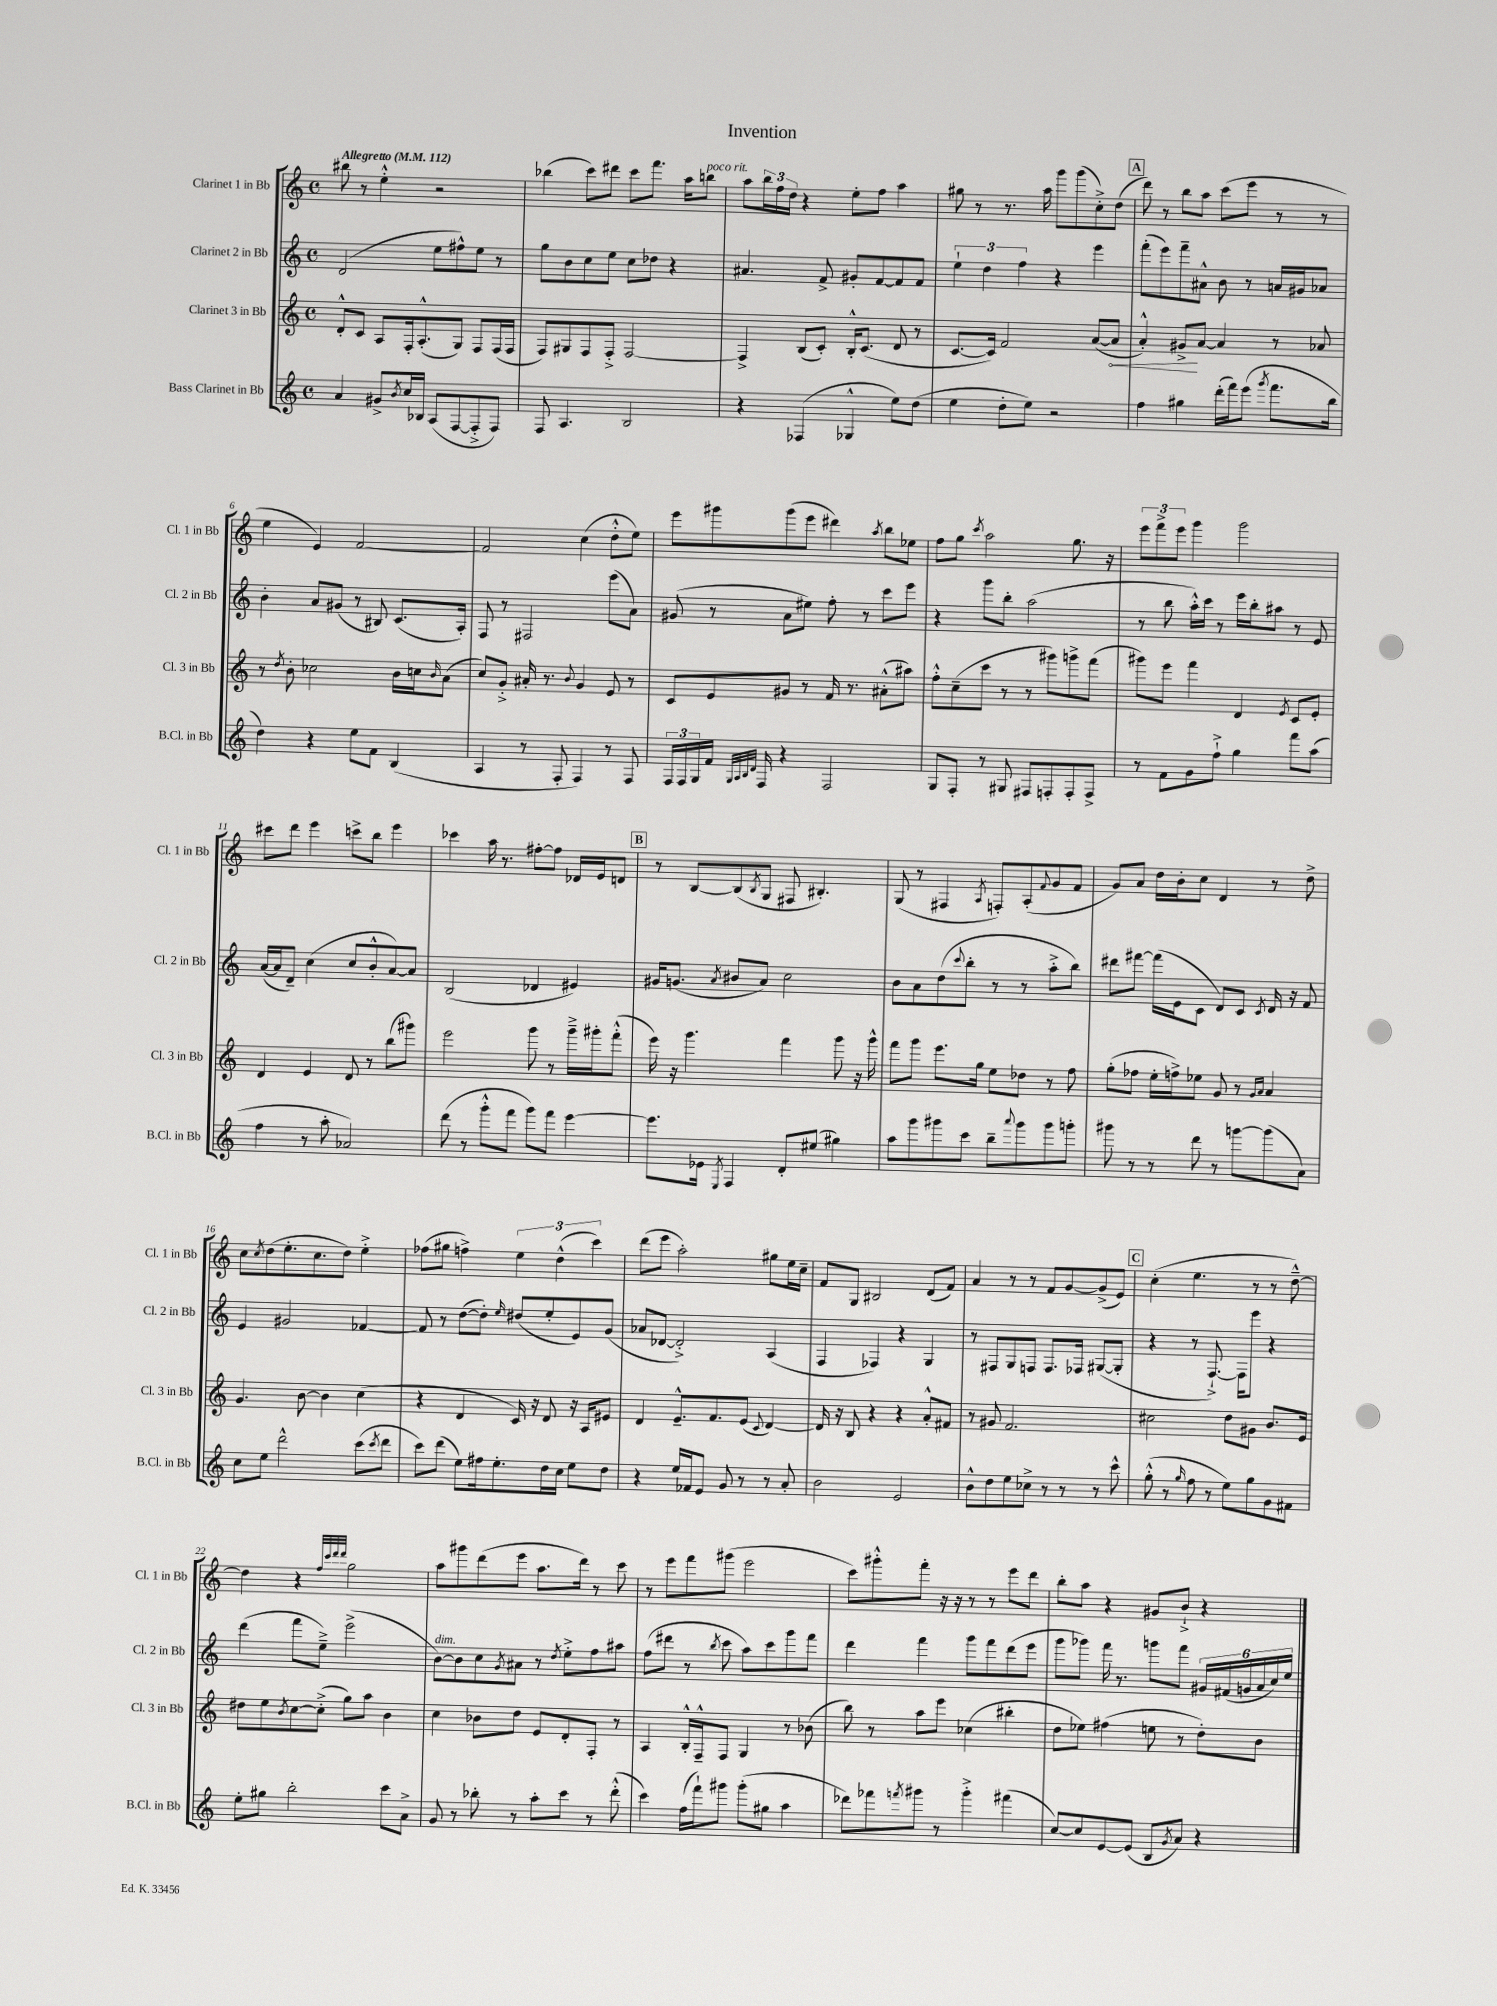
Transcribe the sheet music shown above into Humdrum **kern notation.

**kern	**kern	**kern	**kern
*staff4	*staff3	*staff2	*staff1
*clefG2	*clefG2	*clefG2	*clefG2
*k[]	*k[]	*k[]	*k[]
*M4/4	*M4/4	*M4/4	*M4/4
*met(c)	*met(c)	*met(c)	*met(c)
*MM112	*MM112	*MM112	*MM112
4a	8d'^^	(2d	8bb#
.	8c	.	8r
8g#^	8A	.	4ee'^^
8qb	.	.	.
16cc	16F'	.	.
16B-	(8.A'^^	.	.
(8A	.	8ee	2r
[8F	8G)	8ff#^^)	.
8F'^]	8F	8ee	.
8F)	(16F	8r	.
.	16F	.	.
=	=	=	=
8F	8F)	8gg	(4bb-
4.A	8G#	8b	.
.	8F	8cc	8ccc)
.	8F'^	8ee	8ddd#
2B	[2F	8cc	8ccc
.	.	8dd-	8.fff
.	.	4r	.
.	.	.	16aa
.	.	.	8bb
=	=	=	=
4r	4F^]	4.a#	8aa
.	.	.	24bb
.	.	.	24ff
.	.	.	24dd
(4F-	(8B	.	4r
.	8c')	8f^	.
4G-^^	16B'^^	8g#'	8ee'
.	(8.c	.	.
.	.	[8f	8ff
8ee)	8d	8f]	4aa
(8dd	8r	8f	.
=	=	=	=
4ee	[8.c	6ee`	8gg#
.	.	.	8r
.	.	6dd	.
.	16c])	.	.
8dd'	2f	.	8.r
.	.	6ff	.
8ee)	.	.	.
.	.	.	16aa
2r	.	4r	8ggg
.	.	.	(8ggg
.	([8a	4eee	8cc'^)
.	8a]	.	(8dd
=	=	=	=
4ff	4a'^^)	(8fff'	8ddd)
.	.	8eee)	8r
4gg#	8g#^	8fff~	8bb
.	[8a	8a#^^	8aa
(16ddd'	4a]	8b	(8ccc
16fff)	.	.	.
(8eee	.	8r	8eee
8qggg	.	.	.
8.fff	8r	16a	8r
.	.	16g#	.
.	8a-	8a-	8r
16bb	.	.	.
=	=	=	=
4dd)	8r	4b'	4ee
.	8qdd	.	.
.	8b'	.	.
4r	2cc-	8a	4e)
.	.	(8g#	.
8ee	.	8r	[2f
8f	.	8B#)	.
(4B	16b	(8.c	.
.	16cc	.	.
.	16qqb	.	.
.	(8a	.	.
.	.	16A')	.
=	=	=	=
4A	8cc)	8F	2f]
.	8g'^	8r	.
8r	16a#'	2F#	.
.	8.r	.	.
8F'	.	.	.
.	8qqb	.	.
4F)	4g	.	(4cc
8r	8e	(8eee	8dd'^^
8F	8r	8a)	8ee)
=	=	=	=
24F	8c	(8g#	8eee
24F	.	.	.
24G	.	.	.
16f	8e	8r	8ggg#
32qqG	.	.	.
32qqA	.	.	.
32qqB	.	.	.
32qqd	.	.	.
16F	.	.	.
4r	8g#	8a	(8ggg#
.	8r	8ee#)	8eee
2F	16f	8ff'	4ddd#)
.	8.r	.	.
.	.	8r	.
.	.	.	8qaa
.	(8a#'^^	8ccc	8bb
.	8aa#)	8eee	8ee-
=	=	=	=
8G	8ff'^^	4r	8ff
8F'	(8cc~	.	8gg
.	.	.	8qccc
8r	8ccc	8ggg	2aa
8G#	8r	8bb'	.
8F#	8r	(2aa	.
8F'	8ggg#)	.	.
8F'	8ggg^	.	8.gg
8F^	(8fff	.	.
.	.	.	16r
=	=	=	=
8r	8ggg#)	8r	12eee
.	.	.	12fff^
8f	8eee	8bb	.
.	.	.	12eee
8g	4fff	16aa'^^)	4ggg
.	.	16ccc	.
8ff`^	.	8r	.
4gg	4d	16eee	2ggg
.	.	16bb'	.
.	.	8aa#	.
.	8qe	.	.
8fff	8c	8r	.
(8aa	8e'	8e	.
=	=	=	=
4ff	4d	([16a	8ccc#
.	.	16a]	.
.	.	8d~)	8ddd
8r	4e	(4cc	4eee
8aa'	.	.	.
2a-)	8d	8cc	8ccc^
.	8r	8b'^^	8bb
.	(8bb	[8a)	4eee
.	8ggg#)	8a]	.
=	=	=	=
(8ddd	2eee	(2B	4ccc-
8r	.	.	.
8ggg'^^	.	.	16aa
.	.	.	8.r
8fff	.	.	.
8ggg)	8ggg	4d-	[8ff#'
8fff	8r	.	8ff#]
[4eee	16ggg~^	4e#)	16d-
.	16ggg#'	.	16e
.	(8fff'^^	.	8d
=	=	=	=
8.eee]	16eee)	16g#	8r
.	16r	(8.g	.
.	4.ggg	.	[8B
16e-	.	.	.
8qE	.	8qa	.
4F	.	8b#	(8B]
.	.	.	8qB
.	.	8a)	8G
8d'	4fff	2cc	8F#
(8ee#	.	.	4.B#')
4gg#)	8ggg	.	.
.	16r	.	.
.	16ggg^^	.	.
=	=	=	=
8aa	8fff	8b	(8G
8ggg	8ggg	8a	8r
8ggg#	8.eee	(8dd	4F#
.	.	8qqccc	.
8ccc	.	8bb'	.
.	16gg	.	.
.	.	.	8qA
8bb~	8ee	8r	8F')
8qqaaa	.	.	.
8ggg#	8dd-	8r	(8A'
.	.	.	8qqf
8ggg#	8r	8aa'^	8g
8ggg'	8ff	8bb)	8f
=	=	=	=
8ggg#	(8gg'	8ddd#	8g)
8r	8ff-	[8fff#	8a
8r	16ee'	(16fff#]	16dd
.	16ff^)	16e	16b'
8ddd	8ee-	8c	8cc
8r	8g	8d)	4d
[8ggg	8r	8c	.
.	16qqg	.	.
.	16qqa	8qc	.
(8ggg]	4a	16d	8r
.	.	16r	.
8a)	.	8f	8dd^
=	=	=	=
8cc	4.g	4e	8cc
.	.	.	8qcc
8ee	.	.	(8dd
2ddd^^	.	2g#	8.ee'
.	[8b	.	.
.	.	.	8.cc
.	4b]	.	.
.	.	.	8dd)
(8ccc	(4cc	[4f-	4ee'^
8qccc	.	.	.
8ddd	.	.	.
=	=	=	=
8ccc)	4r	8f-]	(8ff-
(8ddd	.	8r	8gg#
8ee)	4d	([8dd	4ff^)
16ff#	.	8dd'])	.
8.ee'	.	.	.
.	.	16qqee	.
.	16c)	(8dd#	6ee
.	16r	.	.
16dd	8d	8ee'	.
.	.	.	(6dd^^
16cc	.	.	.
8ee	16r	8e)	.
.	16A	.	.
.	.	.	6ccc)
8dd	8e#	(8g	.
=	=	=	=
4r	4d	8a-	(8ddd
.	.	[8d-	8eee
16ee	8.e~^^	2d-'^])	2aa')
16f-	.	.	.
8e	.	.	.
.	8.f	.	.
8g	.	.	.
8r	(8e	.	.
.	8qqc	.	.
8r	[4d)	(4A	8gg#
8a'	.	.	16ee
.	.	.	16cc~
=	=	=	=
2b	16d]	4F	8f
.	16r	.	.
.	8B	.	8G
.	4r	4F-)	2B#
2e	4r	4r	.
.	8a'^^	4G	(8d
.	8f#	.	8f)
=	=	=	=
8b^^	8r	8r	4a
8dd	8g#	8F#	.
8ee	2.f	8G	8r
8cc-^	.	8F	8r
8r	.	8.F	8f
8r	.	.	[8g
.	.	16F-	.
8r	.	([8G#	(8g^]
8ccc^^	.	8G#']	8e)
=	=	=	=
(8gg'^^	2cc#	4r	(4cc'
8r	.	.	.
16qqgg	.	.	.
8ff	.	8r	4.ee
8r	.	[8.F`^)	.
8ee)	8dd	.	.
.	.	16F]	.
8gg	8g#	8eee	8r
8g	8.b	4r	8r
8f#	.	.	[8dd~^^)
.	16e	.	.
=	=	=	=
8ee'	8dd#	(4ddd	4dd]
8gg#	8ee	.	.
.	8qb	.	.
2bb'	[8cc	8fff	4r
.	(8cc'^]	8ee~^)	.
.	.	.	32qqff
.	.	.	32qqccc
.	.	.	32qqddd
.	.	.	32qqddd
.	8gg)	(2eee^	2gg
.	8aa	.	.
8ccc	4b	.	.
8a^	.	.	.
=	=	=	=
8g	4cc	[8b)	8aa
8r	.	8b]	8ggg#
8bb-'	8b-	8cc	(8ddd
.	.	8qg	.
8r	8dd	8a#	8eee
8aa'	8e	8r	8.aa
.	.	8qdd	.
8ccc	8d'	8ee'^	.
.	.	.	16ddd)
8r	8F'	8ff	8r
(8ddd'^^	8r	8aa#	8ccc
=	=	=	=
4ccc)	4A	(8ff	8r
.	.	8ddd#	8eee
(16ff	16B'^^	8r	8fff
16fff`)	16F~^^	.	.
.	.	8qbb	.
8ggg#	8F	8ccc	(8ggg#
(8ggg#'	4G	8aa)	2eee
8gg#	.	8ccc	.
4aa	8r	8ggg	.
.	(8b-	8fff	.
=	=	=	=
8ddd-)	8bb)	4ddd	8ccc)
8fff-	8r	.	8ggg#'^^
8qfff	.	.	.
8ggg#	8aa	4fff	8fff'
8r	8eee	.	16r
.	.	.	16r
4ggg#'^	(4cc-	8ggg	8r
.	.	8fff	8r
(4fff#	4bb#'	(8ddd	8eee
.	.	8eee	8ddd
=	=	=	=
[8cc)	8dd	8ggg	8bb'
8cc]	8ee-)	8ggg-)	8aa
[8e	(4ff#	16fff	4r
.	.	8.r	.
(8e]	.	.	.
8B	8ee	8ggg	8g#
8qg	.	.	.
8a)	8r	8fff	8b`^
4r	8dd')	24g#	4r
.	.	(24f#	.
.	.	24g	.
.	8b	24a	.
.	.	24cc)	.
.	.	24ee	.
==	==	==	==
*-	*-	*-	*-
